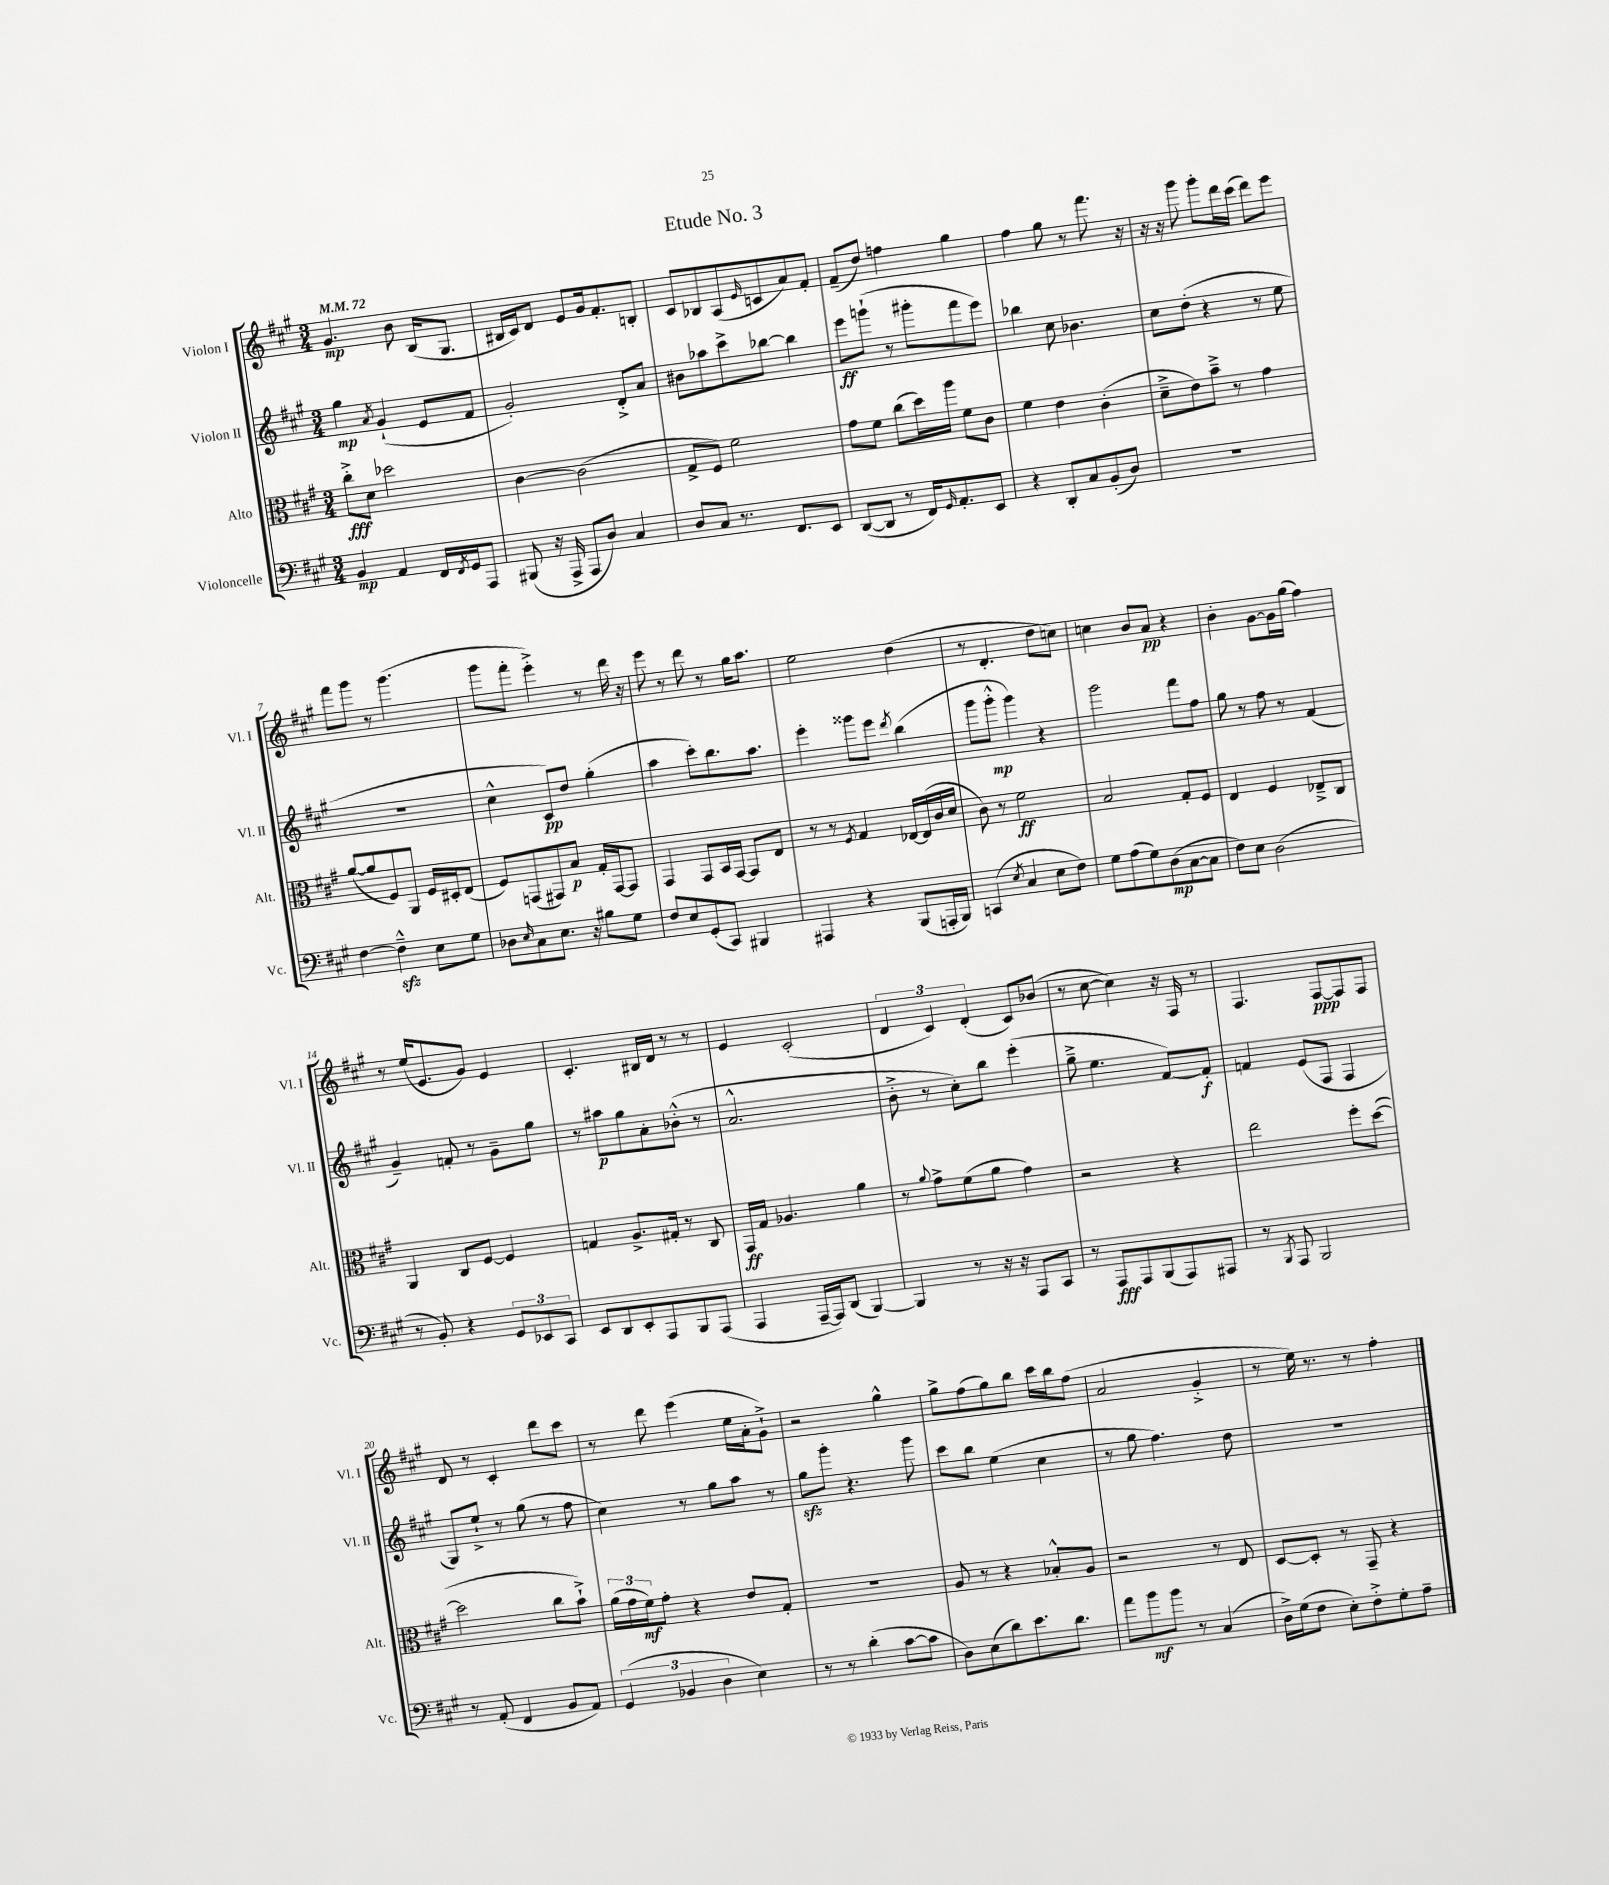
\header { title = "Etude No. 3" }
<<
\new StaffGroup <<
\new Staff = "s0" \with { instrumentName = "Violon I" shortInstrumentName = "Vl. I" } {
    \clef treble \key a \major \numericTimeSignature \time 3/4 \tempo 4 = 72
    gis'4.\mp b'8 b16( gis8. |
    bis16 cis'16) d'8 e'8 gis'16 fis'8.-. b8-. |
    cis'8 bes8 a8( \grace { e'16 } c'8 a'8) fis'8-. |
    fis'8--( d''8) f''4 gis''4 |
    fis''4 gis''8 r8 fis'''8. r16 |
    r16 r16 gis'''8 gis'''8-. d'''16 cis'''16( d'''8) e'''8 |
    fis'''8 gis'''8 r8 gis'''4.( |
    gis'''8 fis'''8-. e'''4-.->) r8 d'''16 r16 |
    e'''8 r8 d'''8 r8 gis''16 a''8. |
    e''2 d''4( |
    r8 d'4.-. d''8 c''8) |
    c''4 b'8 a'8\pp r4 |
    b'4-. gis'8~ gis'16 gis''16( fis''4) |
    r8 e''16( e'8. gis'8) e'4 |
    cis'4.-. bis16 d'16 r8 r8 |
    e'4 cis'2-.( |
    \tuplet 3/2 { d'4 cis'4) d'4-.( } cis'8) bes'8( |
    r8 cis''8~ cis''4) r16 fis16 r8 |
    fis4. fis8~\ppp fis8 fis8 |
    d'8 r8 cis'4-. d'''8 cis'''8 |
    r8 d'''8 e'''4( e''16 a'16-. gis'8-!->) |
    r2 gis''4-^ |
    gis''8-> fis''8( gis''8) b''8 cis'''16 b''16 fis''8( |
    a'2 gis'4-.-> |
    r8 e''16) r8. r8 fis''4-. \bar "|." |
}
\new Staff = "s1" \with { instrumentName = "Violon II" shortInstrumentName = "Vl. II" } {
    \clef treble \key a \major \numericTimeSignature \time 3/4
    gis''4\mp \acciaccatura { a'8 } gis'4-!( e'8 fis'8 |
    gis'2-.) d'8-.-> a'8 |
    bis'8 aes''8 cis'''8-> bes''8~ bes''4 |
    e'''8\ff g'''8-!( r8 gis'''8-. fis'''8 e'''8) |
    bes''4 cis''8 bes'4. |
    cis''8 d''8-.( r4 r8 e''8 |
    R2. |
    cis''4-^ cis'8\pp) d''8 gis''4-.( |
    a''4 cis'''8-.) b''8. a''8. |
    e'''4-. gisis'''8 e'''8 \acciaccatura { d'''8 } b''4( |
    gis'''8 gis'''8-.-^\mp gis'''4) r4 |
    gis'''2 fis'''8 fis''8 |
    gis''8 r8 fis''8 r8 fis'4( |
    gis'4--) f'8-. r8 gis'8-- gis''8 |
    r8 ais''8\p gis''8 a'8-. bes'8-.-^( r8 |
    a'2.-^ |
    b'8-.-> r8 cis''8-.) b''8 e'''4-.( |
    gis''8---> e''4. fis'8~) fis'8-.\f |
    f'4 e'8( fis8 fis4 |
    gis8) e''8-!-> r8 gis''8( r8 fis''8 |
    cis''4) r8 gis''8 a''8 r8 |
    gis''8\sfz gis'''8-. r4. gis'''8 |
    cis'''8 b''8 e''4( cis''4 |
    r8 gis''8 fis''4.) d''8 |
    R2. \bar "|." |
}
\new Staff = "s2" \with { instrumentName = "Alto" shortInstrumentName = "Alt." } {
    \clef alto \key a \major \numericTimeSignature \time 3/4
    cis''8-.->\fff d'8 des''2 |
    cis'4~ cis'2( |
    gis8-> fis8) fis'2 |
    gis'8 fis'8 cis''8( d''16) a''16 fis'8 cis'8 |
    fis'4 e'4 cis'4-.( |
    d'8---> e'8) b'8---> r8 gis'4 |
    a'8~( a'8 fis8) a,8 fis16 dis16-. e8( |
    fis8) g,8( gis,8) b8\p gis16-. gis,16~ gis,8 |
    gis,4 gis,8 b,16 gis,16~ gis,8 e8 |
    r8 r8 \acciaccatura { fis8 } gis4 ees16~ ees16( cis'16 d'16 |
    cis'8) r8 fis'2\ff |
    b2 gis8-. fis8 |
    e4 fis4 ees8---> cis8 |
    a,4 cis8 fis8~ fis4 |
    g4 a8.-> gis16-. r8 cis8 |
    gis,16\ff gis16 aes4. a'4 |
    r8 \appoggiatura { a'8 } gis'8-> fis'8( a'8 gis'4) |
    r2 r4 |
    e''2 fis''8-. d''8~( |
    d''2 cis''8 b'8-!->) |
    \tuplet 3/2 { a'16( gis'16 fis'16\mf) } gis'8-. r4 e'8 gis8-. |
    R2. |
    a8 r8 r4 bes8-.-^ a8 |
    r2 r8 e8 |
    d8~ d8-. r8 gis,8-- r4 \bar "|." |
}
\new Staff = "s3" \with { instrumentName = "Violoncelle" shortInstrumentName = "Vc." } {
    \clef bass \key a \major \numericTimeSignature \time 3/4
    b,4\mp a,4 fis,16 \acciaccatura { fis,8 } gis,16 a,,8 |
    bis,,8( r16 a,,16-> a,,8 d8) cis4 |
    d8 cis8 r8. fis,8. e,8 |
    d,8~( d,8 r8 fis,16) \grace { gis,16 } a,8.-. e,8 |
    r4 d,8-. cis8 b,8-.( d8) |
    R2. |
    fis4~ fis4---^\sfz e8 gis8 |
    des8 \grace { e16 } cis8 e8. r16 bis8 gis8 |
    fis8 e8 gis,8-.( cis,8) bis,,4 |
    ais,,4 r4 b,,8( a,,16-. b,,16) |
    c,4( \acciaccatura { e8 } cis4 e8 fis8) |
    gis8 a8( gis8) d8\mp( cis8~ cis8 |
    fis8) e8 d2( |
    r8 b,8-.) r4 \tuplet 3/2 { gis,8 ees,8 cis,8 } |
    e,8 d,8 e,8-. a,,8 b,,8 a,,8( |
    a,,4 a,,16~-- a,,16) d,8( b,,4~) |
    b,,4 r8 r16 r16 a,,8 cis,8 |
    r8 a,,8\fff a,,8 b,,8( a,,8) ais,,8 |
    r8 \acciaccatura { b,,8 } a,,8 b,,2 |
    r8 a,8-.( fis,4 b,8 a,8) |
    \tuplet 3/2 { gis,4( bes,4 d4 } e4) |
    r8 r8 d'4-.( cis'8~ cis'8 |
    d8) e8( d'8) e'8. d'8. |
    a'8 b'8\mf b'8 r8 cis4( |
    d16->) gis16( fis8 e8-.) fis8-.-> gis8-. a8-- \bar "|." |
}
>>
>>
